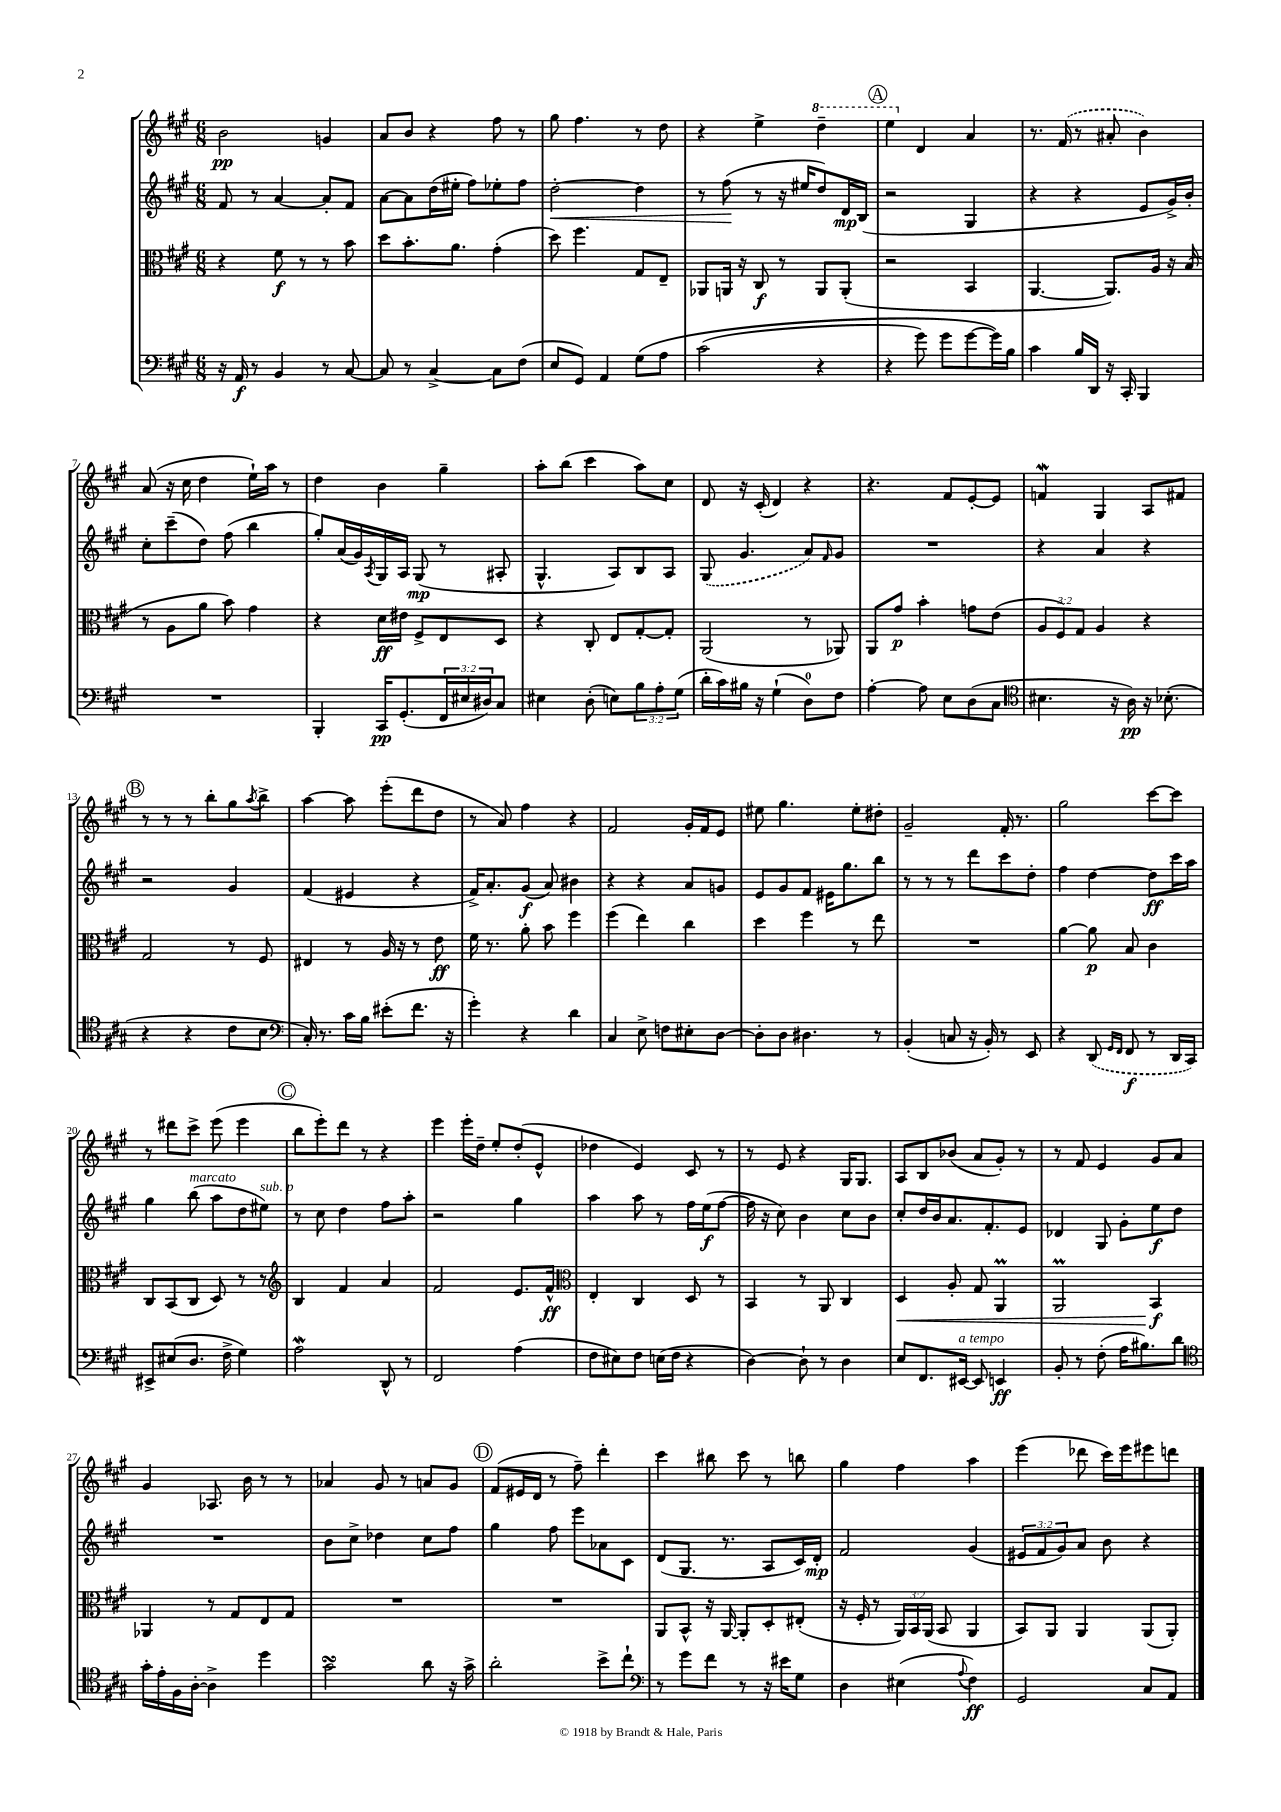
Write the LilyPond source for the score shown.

<<
\new StaffGroup <<
\new Staff = "s0" {
    \clef treble \key a \major \numericTimeSignature \time 6/8
    b'2\pp g'4 |
    a'8 b'8 r4 fis''8 r8 |
    gis''8 fis''4. r8 d''8 |
    r4 e''4-> \ottava #1 d'''4-- |
    \mark \markup { \circle "A" } e'''4 \ottava #0 d'4 a'4 |
    r8. \once \slurDashed fis'16( r8 ais'8-. b'4) |
    a'8( r16 cis''16 d''4 e''16-!) a''16 r8 |
    d''4 b'4 gis''4-- |
    a''8-. b''8( cis'''4 a''8) cis''8 |
    d'8 r16 cis'16-.( d'4) r4 |
    r4. fis'8 e'8~-. e'8 |
    f'4\mordent gis4 a8 fis'8 |
    \mark \markup { \circle "B" } r8 r8 r8 b''8-. gis''8 \acciaccatura { a''8 } b''8-> |
    a''4~ a''8 e'''8-.( d'''8 d''8 |
    r8 a'8) fis''4 r4 |
    fis'2 gis'16-. fis'16 e'8 |
    eis''8 gis''4. eis''8-. dis''8-. |
    gis'2-- fis'16-. r8. |
    gis''2 cis'''8~ cis'''8 |
    r8 dis'''8 cis'''8-> e'''8( e'''4 |
    \mark \markup { \circle "C" } b''8 e'''8-.) d'''8 r8 r4 |
    e'''4 e'''16-. d''16-- e''8-. d''8-.( e'8-^ |
    des''4 e'4) cis'8 r8 |
    r8 e'8 r4 gis16 gis8. |
    a8 b8 bes'8( a'8 gis'8-.) r8 |
    r8 fis'8 e'4 gis'8 a'8 |
    gis'4 aes8. b'16 r8 r8 |
    aes'4 gis'8 r8 a'8 gis'8 |
    \mark \markup { \circle "D" } fis'8( eis'16 d'16 r8 fis''8--) d'''4-. |
    cis'''4 bis''8 cis'''8 r8 b''8 |
    gis''4 fis''4 a''4 |
    e'''4( des'''8 cis'''16) e'''16 eis'''8 d'''8 \bar "|." |
}
\new Staff = "s1" {
    \clef treble \key a \major \numericTimeSignature \time 6/8 \override Staff.TupletNumber.text = #tuplet-number::calc-fraction-text
    fis'8 r8 a'4~ a'8-. fis'8 |
    a'8~ a'8 d''16( eis''16-. fis''8) ees''8-. fis''8 |
    d''2~-.\< d''4 |
    r8 fis''8\!( r8 r16 eis''16 d''8) d'16\mp b16( |
    \mark \markup { \circle "A" } r2 gis4 |
    r4 r4 e'8 gis'16->) b'16-. |
    cis''8-. cis'''8--( d''8) fis''8( b''4 |
    gis''8-.) a'16( gis'16) \acciaccatura { a8 } gis16 a16 gis8\mp( r8 ais8-. |
    gis4.-^ a8) b8 a8 |
    \once \slurDashed gis8( gis'4. a'8) \grace { fis'16 } gis'8 |
    R2. |
    r4 a'4 r4 |
    \mark \markup { \circle "B" } r2 gis'4 |
    fis'4( eis'4 r4 |
    fis'16->) a'8.-. gis'8\f( a'8) bis'4 |
    r4 r4 a'8 g'8 |
    e'8 gis'8 fis'8 eis'16 gis''8. b''8 |
    r8 r8 r8 d'''8 cis'''8 d''8-. |
    fis''4 d''4~ d''8\ff cis'''16 a''16 |
    gis''4 b''8^\markup { \italic "marcato" }( a''8 d''8 eis''8^\markup { \italic "sub. p" }) |
    \mark \markup { \circle "C" } r8 cis''8 d''4 fis''8 a''8-. |
    r2 gis''4 |
    a''4 a''8 r8 fis''16 e''16\f( fis''8~ |
    fis''16 r16 cis''8) b'4 cis''8 b'8 |
    cis''8-. d''16 b'16 a'8. fis'8.-. e'8 |
    des'4 gis8 gis'8-. e''8\f d''8 |
    R2. |
    b'8 cis''8-> des''4 cis''8 fis''8 |
    \mark \markup { \circle "D" } gis''4 fis''8 e'''8 aes'8 cis'8 |
    d'8( gis8. r8. a8 cis'16) d'16-.\mp |
    fis'2 gis'4( |
    \tuplet 3/2 { eis'8 fis'8 gis'8) } a'8 b'8 r4 \bar "|." |
}
\new Staff = "s2" {
    \clef alto \key a \major \numericTimeSignature \time 6/8 \override Staff.TupletNumber.text = #tuplet-number::calc-fraction-text
    r4 fis'8\f r8 r8 b'8 |
    d''8 b'8.-. a'8. gis'4-.( |
    d''8) fis''4. gis8 e8-- |
    aes,8 a,16 r16 cis8\f r8 a,8 a,8-.( |
    \mark \markup { \circle "A" } r2 b,4 |
    a,4.~ a,8.) a16 r16 b16( |
    r8 a8 a'8 b'8) gis'4 |
    r4 d'16\ff eis'16 fis8-> e8 d8 |
    r4 cis8-. e8 gis8~-. gis8-. |
    a,2( r8 aes,8) |
    a,8 gis'8\p b'4-. g'8 e'8( |
    \tuplet 3/2 { a8 fis8) gis8 } a4 r4 |
    \mark \markup { \circle "B" } gis2 r8 fis8 |
    eis4 r8 a16 r16 r8 e'8\ff |
    fis'16 r8. a'8-. b'8 fis''4 |
    fis''4( e''4) cis''4 |
    d''4 fis''4 r8 e''8 |
    R2. |
    a'4~ a'8\p b8 cis'4 |
    cis8 b,8( cis8 d8) r8 r8 |
    \mark \markup { \circle "C" } \clef treble b4 fis'4 a'4 |
    fis'2 e'8. fis'16-^\ff |
    \clef alto e4-. cis4 d8 r8 |
    b,4 r8 a,8 cis4 |
    d4\< a8-. gis8 a,4\prall |
    a,2\prall b,4\f\! |
    aes,4 r8 gis8 e8 gis8 |
    R2. |
    \mark \markup { \circle "D" } R2. |
    a,8 b,8-^ r16 a,16~ a,8-. d8-. eis8-.( |
    r16 fis16-. r8 \tuplet 3/2 { a,16) b,16 a,16( } b,8 a,4 |
    b,8) a,8 a,4 a,8( a,8-.) \bar "|." |
}
\new Staff = "s3" {
    \clef bass \key a \major \numericTimeSignature \time 6/8 \override Staff.TupletNumber.text = #tuplet-number::calc-fraction-text
    r16 a,16\f r8 b,4 r8 cis8~ |
    cis8 r8 cis4~-> cis8 fis8( |
    e8 gis,8) a,4 gis8\( a8 |
    cis'2( r4 |
    \mark \markup { \circle "A" } r4 gis'8) gis'8 gis'8~ gis'16\) b16 |
    cis'4 b16 d,16 r16 cis,16-. b,,4 |
    R2. |
    b,,4-. cis,16\pp gis,8.-.( \tuplet 3/2 { fis,16 eis16 dis16) } cis8 |
    eis4 d8-.( e8) \tuplet 3/2 { b8 a8-. gis8( } |
    d'16-. cis'16) bis16 r16 gis4-!( d8-0) fis8 |
    a4~-. a8 e8 d8( cis8 |
    \clef tenor bis4. r16 a16\pp) r16 bes8.-.( |
    \mark \markup { \circle "B" } r4 r4 cis'8 b8 |
    \clef bass cis16-.) r8. cis'16 b16 eis'8-.( fis'8. r16 |
    gis'4-.) r4 d'4 |
    cis4 e8-> f8 eis8-. d8~ |
    d8-. d8 dis4. r8 |
    b,4-.( c8 r16 b,16-.) r8 e,8 |
    r4 \once \slurDashed d,8( \grace { gis,16 fis,16 } fis,8\f r8 d,16 cis,16) |
    eis,8-> eis8( d8. fis16-> gis4) |
    \mark \markup { \circle "C" } a2\mordent d,8-^ r8 |
    fis,2 a4( |
    fis8 eis8) fis8 e16( fis16 r4 |
    d4~) d8-! r8 d4 |
    e8 fis,8. eis,16~^\markup { \italic "a tempo" } eis,8 e,4\ff |
    b,8-. r8 fis8-.( a16 bis8.) d'8 |
    \clef tenor gis'16-. e'16-. fis16 a16~-. a4-> d''4 |
    gis'2\turn a'8 r16 gis'16-> |
    \mark \markup { \circle "D" } a'2-. b'8-> cis''8-! |
    \clef bass r8 gis'8 fis'8 r8 r16 eis'16 gis8 |
    d4 eis4( \appoggiatura { a8 } fis4\ff) |
    gis,2 cis8 a,8 \bar "|." |
}
>>
>>
